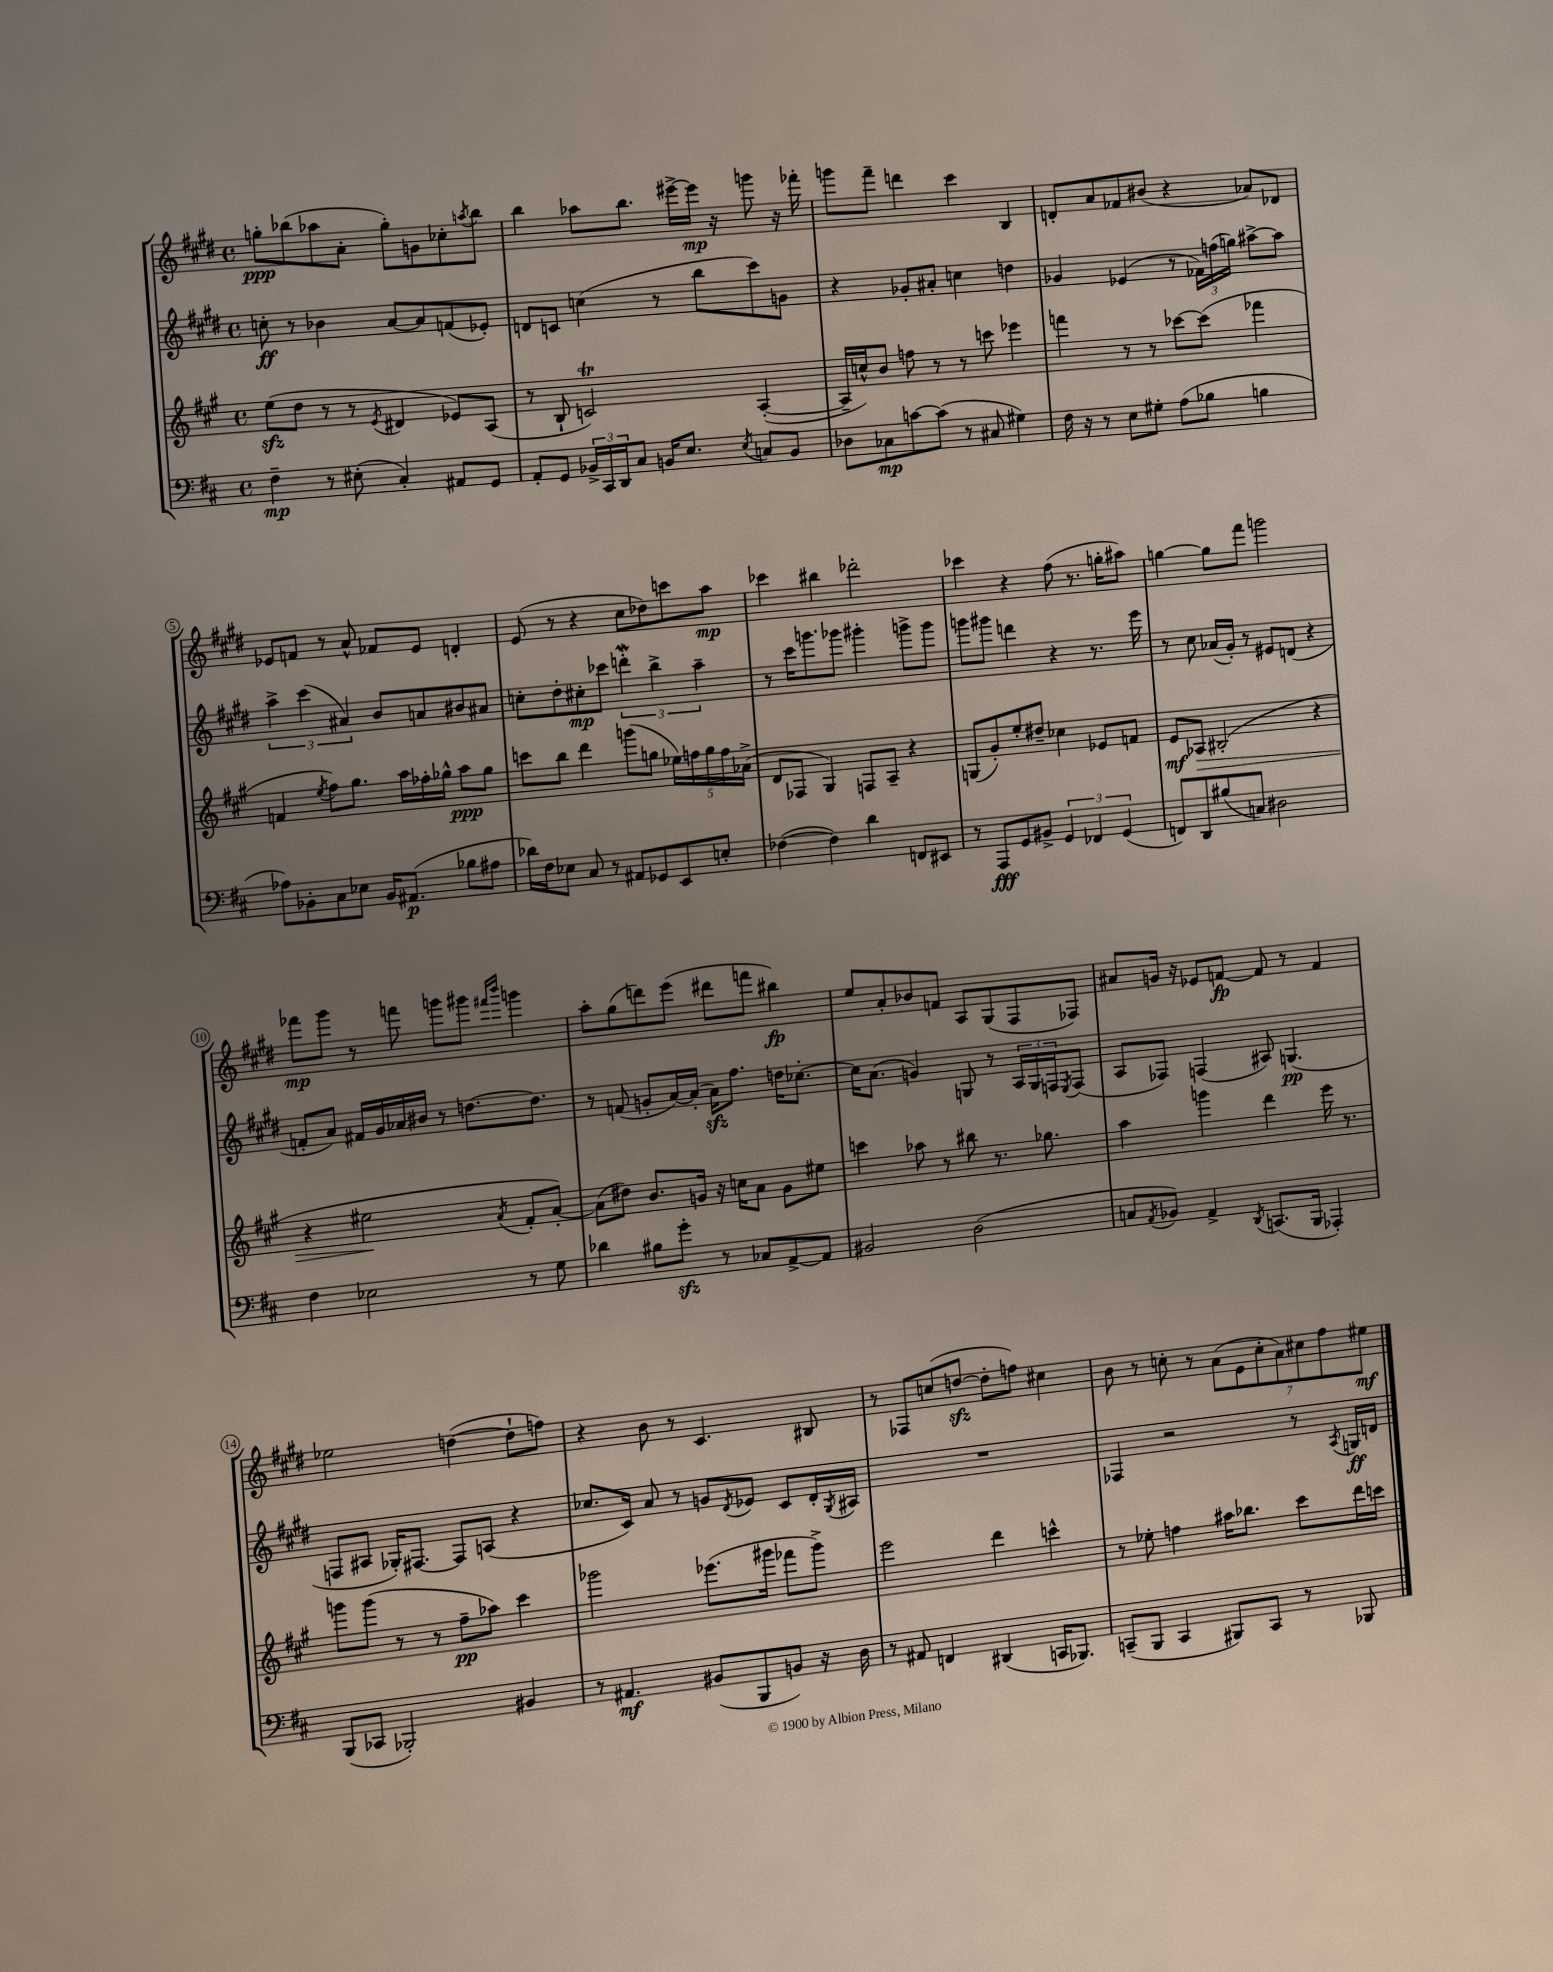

**kern	**kern	**kern	**kern
*staff4	*staff3	*staff2	*staff1
*clefF4	*clefG2	*clefG2	*clefG2
*k[f#c#]	*k[f#c#g#]	*k[f#c#g#d#]	*k[f#c#g#d#]
*M4/4	*M4/4	*M4/4	*M4/4
*met(c)	*met(c)	*met(c)	*met(c)
4F#~\	(8ee\L	8cc'\	8gg'\L
.	8dd\J	8r	(8bb-\
8r	8r	4b-\	8aa-\
(8E#'\	8r	.	8a'\J
.	8qe/	.	.
4C#'/)	4d#/	[8a/L	8gg'\L)
.	.	8a/]	8g\
8AA#/L	8e-/L)	(8f/	8cc-'\
.	.	.	8qaa/
8GG/J	(8A/J	8e-'/J)	8bb-\J
=	=	=	=
8AA'/L	8r	8d/L	4bb\
8GG/J	8B`/	8c/J	.
24BB-^/LL	2c/)	(4cc\	8aa-\L
24CC#/	.	.	.
24DD/J	.	.	.
8C#/J	.	.	8.bb\J
16BB/LK	.	8r	.
8.E/J	.	.	[16eee#^\LL
.	.	8bb\L	16eee#\]JJ
.	.	.	16r
8qE/	.	.	.
8C/L	([4A'/	8ccc#\)	8ggg\
8BB/J	.	8g\J	16r
.	.	.	16fff-'\
=	=	=	=
8D-\L	16A~/]LL	4r	8ggg\L
.	16cc^^/J)	.	.
8C-\	8b/J	.	8fff#~\J
[8c\	8ff\	8g-'/L	4ddd\
(8c\]J	8r	8a#'/J	.
8r	8r	4cc\	4ccc#\
8C#/	8ccc\	.	.
4G#\)	4eee-\	4dd\	4B/
=	=	=	=
16F#\	4fff\	4g-/	8d'/L
16r	.	.	.
8r	.	.	8a/
8E\L	8r	(4e-/	8f-/
8G#'\J	8r	.	(8b#/J
(8A\L	[8ccc-\L	8r	4r
8B-\J	(8ccc-\]J	24f-\LL)	.
.	.	(24ff\	.
.	.	24gg\JJ)	.
4B\	4fff-\	[8aa#^\L	8a-/L)
.	.	8aa#\]J	8d-/J
=	=	=	=
8A-\L)	4f/	6aa^\	8e-/L
8BB-'\	.	.	8f/J
.	.	(6ccc#\	.
.	8qee/	.	.
8C#\	8ff#\L)	.	8r
.	.	6a#/)	.
8E-\J	8.gg#\J	.	8a^^/
16BB-/LK	.	8b/L	8f-/L
(8.AA#/J	16aa\LL	.	.
.	16ff-'\	8a/	8e-/J
.	16gg-^^\JJ	.	.
8B-\L	8aa\L	8b#/	4d'/
8A#\J	8gg-\J	8a#/J	.
=	=	=	=
16d-\LL)	8ccc\L	8cc'\L	(8e/
16F#\J	.	.	.
8E-\J	8bb\J	8dd#'\	8r
8C#/	4ddd\	8cc#'\	4r
8r	.	8ccc-\J	.
8AA#/L	(8ggg\L	6ddd'\	8cc#\L
8GG-/	8gg\J	.	8dd-\)
.	.	6bb^\	.
8EE/	20ee-\LL)	.	8ccc\
.	20ff\	.	.
.	.	6aa~\	.
.	20gg\	.	.
8E'/J	.	.	8aa\J
.	20ff\	.	.
.	(20a-^\JJ	.	.
=	=	=	=
([4F-\	8d/L	8r	4ccc-\
.	8F-/J	16ccc#\LK	.
.	.	8.ggg\	.
4F-\])	4G#/)	.	4bb#\
.	.	8ggg-\J	.
4d\	8F/L	4ggg#'\	2ddd-'\
.	8A~/J	.	.
8FF/L	4r	8ggg^\L	.
8EE#/J	.	8ggg\J	.
=	=	=	=
8r	(8G/L	8ggg\L	4ccc-\
8AAA/L	8g#'/)	8ggg#\J	.
8GG/	8ee'/	4ddd\	4r
8BB#^/J	8dd#~/J	.	.
6GG/	4cc-\	4r	(8ff#\
.	.	.	8.r
6FF-/	.	.	.
.	8e-/L	8.r	.
.	.	.	16gg'\LK
(6GG/	.	.	.
.	8f/J	.	8aa#\J)
.	.	16eee\	.
=	=	=	=
8FF/L)	8e/L	8r	[4gg\
8DD/	8A-/J	8cc#\	.
(8B#/	(2B#'/	(16a-/LL	8gg\]L
.	.	16g#'/JJ)	.
8C/J)	.	8r	8fff#\J
2D#\	.	8e#/L	2ggg\
.	.	(8d/J	.
.	4r	4r	.
=	=	=	=
4F#\	4r	8f'/L	8fff-\L
.	.	8a/J)	8ggg#\J
2E-\	2ee#\	16f#/LL	8r
.	.	16g#/	.
.	.	16a-/	8fff\
.	.	16b#/JJ	.
.	.	8r	8ggg\L
.	.	[8.dd\L	8ggg#\J
.	.	.	16qqfff#/LL
.	8qa/	.	16qqbbb/JJ
8r	8f#'/L	.	4ggg\
.	.	8.dd\]J	.
8G\	[8a'/J)	.	.
=	=	=	=
4d-\	(8a\]L	8r	8aa'\L
.	8dd#\J)	(8f/	(8gg#\
8B#\L	8.b/L	8g'/L	8ddd\)
8g'\J	.	[16a/L)	(8eee\J
.	16g/Jk	(16a'/]JJ	.
8r	16r	16a\LK)	8ddd#\L
.	16cc\LK	8.ff#\J	.
8C-/L	8a\J	.	8fff\J
[8AA^/	8g\L	16dd\LK	4bb#\)
.	.	[8.cc-'\J	.
8AA/]J	8ee#\J	.	.
=	=	=	=
2BB#/	4ccc\	16cc-\]LK	8ee/L
.	.	(8.a\J	.
.	.	.	8a'/
.	8aa-\	4g/)	8b-/
.	8r	.	8f/J
(2D\	8bb#\	8G/	8A/L
.	8.r	8r	(8G#/
.	.	24A/LL	8F#/
.	.	24G/	.
.	8.gg-\	.	.
.	.	24F/J	.
.	.	8qE/	.
.	.	(8F/J	8F-/J)
=	=	=	=
8C/L	4aa\	8A/L	8a#/L
8qAA/	.	.	.
8BB-/J)	.	8F-/J)	16g/Jk
.	.	.	16r
4AA^/	4ggg\	(4F/	8e-/L
.	.	.	[8f/J
8qDD/	.	.	.
(8.CC/L	4ddd\	8A#/)	8f/]
.	.	(4.G/	8r
16BBB/Jk	.	.	.
4AAA-'/)	16eee\	.	4f/
.	8.r	.	.
=	=	=	=
(8BBB/L	8ggg\L	8F/L	2ee-\
8CC-/J	(8ggg\J	8A#/J	.
2BBB-'/)	8r	16G-'/LK)	.
.	.	[8.F#/J	.
.	8r	.	.
.	8ff#~\L	8F#/]L	([4dd\
.	8aa-\J)	(8A/J	.
4BB#/	4ccc#\	4r	8dd`\]L
.	.	.	8ff\J)
=	=	=	=
8r	2ggg-\	8.cc-/L	4r
4.AA#/	.	.	.
.	.	16c#/Jk)	.
.	.	8a/	8b\
.	.	8r	8r
(8BB#/L	(8.eee-\L	8g/L	4.c#/
.	.	8qd#/	.
8BBB/	.	8e-/J	.
.	16ggg#\Jk	.	.
8BB/J)	8fff-\L	8c#/L	.
16r	8ggg#^\J)	16d#'/L	8B#/
.	.	8qG#/	.
16D\	.	16A#/JJ	.
=	=	=	=
8r	2eee\	1r	8r
8AA#/	.	.	8F-/L
4FF/	.	.	(8cc/
.	.	.	[8dd/J
(4DD#/	4ddd\	.	8dd'\]L
.	.	.	8ff\J)
16CC/LK	4ccc^^\	.	4cc#\
8.BBB-/J)	.	.	.
=	=	=	=
(8CC~/L	8r	4F-/	8b\
8BBB/J	8ee-'\	.	8r
4CC/	4ff\	2r	8cc'\
.	.	.	8r
8BBB#/L)	16aa#\LK	.	(14a\L
.	8.bb-\J	.	.
.	.	.	14e\
8CC/J	.	.	.
.	.	.	14cc'\
.	.	.	14a\)
8r	8ccc#\L	8r	.
.	.	.	14cc#\
.	.	.	14ff#\
.	.	8qA/	.
8BBB-/	16ddd\L	16G/LL	.
.	.	.	14ee#\J
.	16ccc\JJ	16d/JJ	.
==	==	==	==
*-	*-	*-	*-
